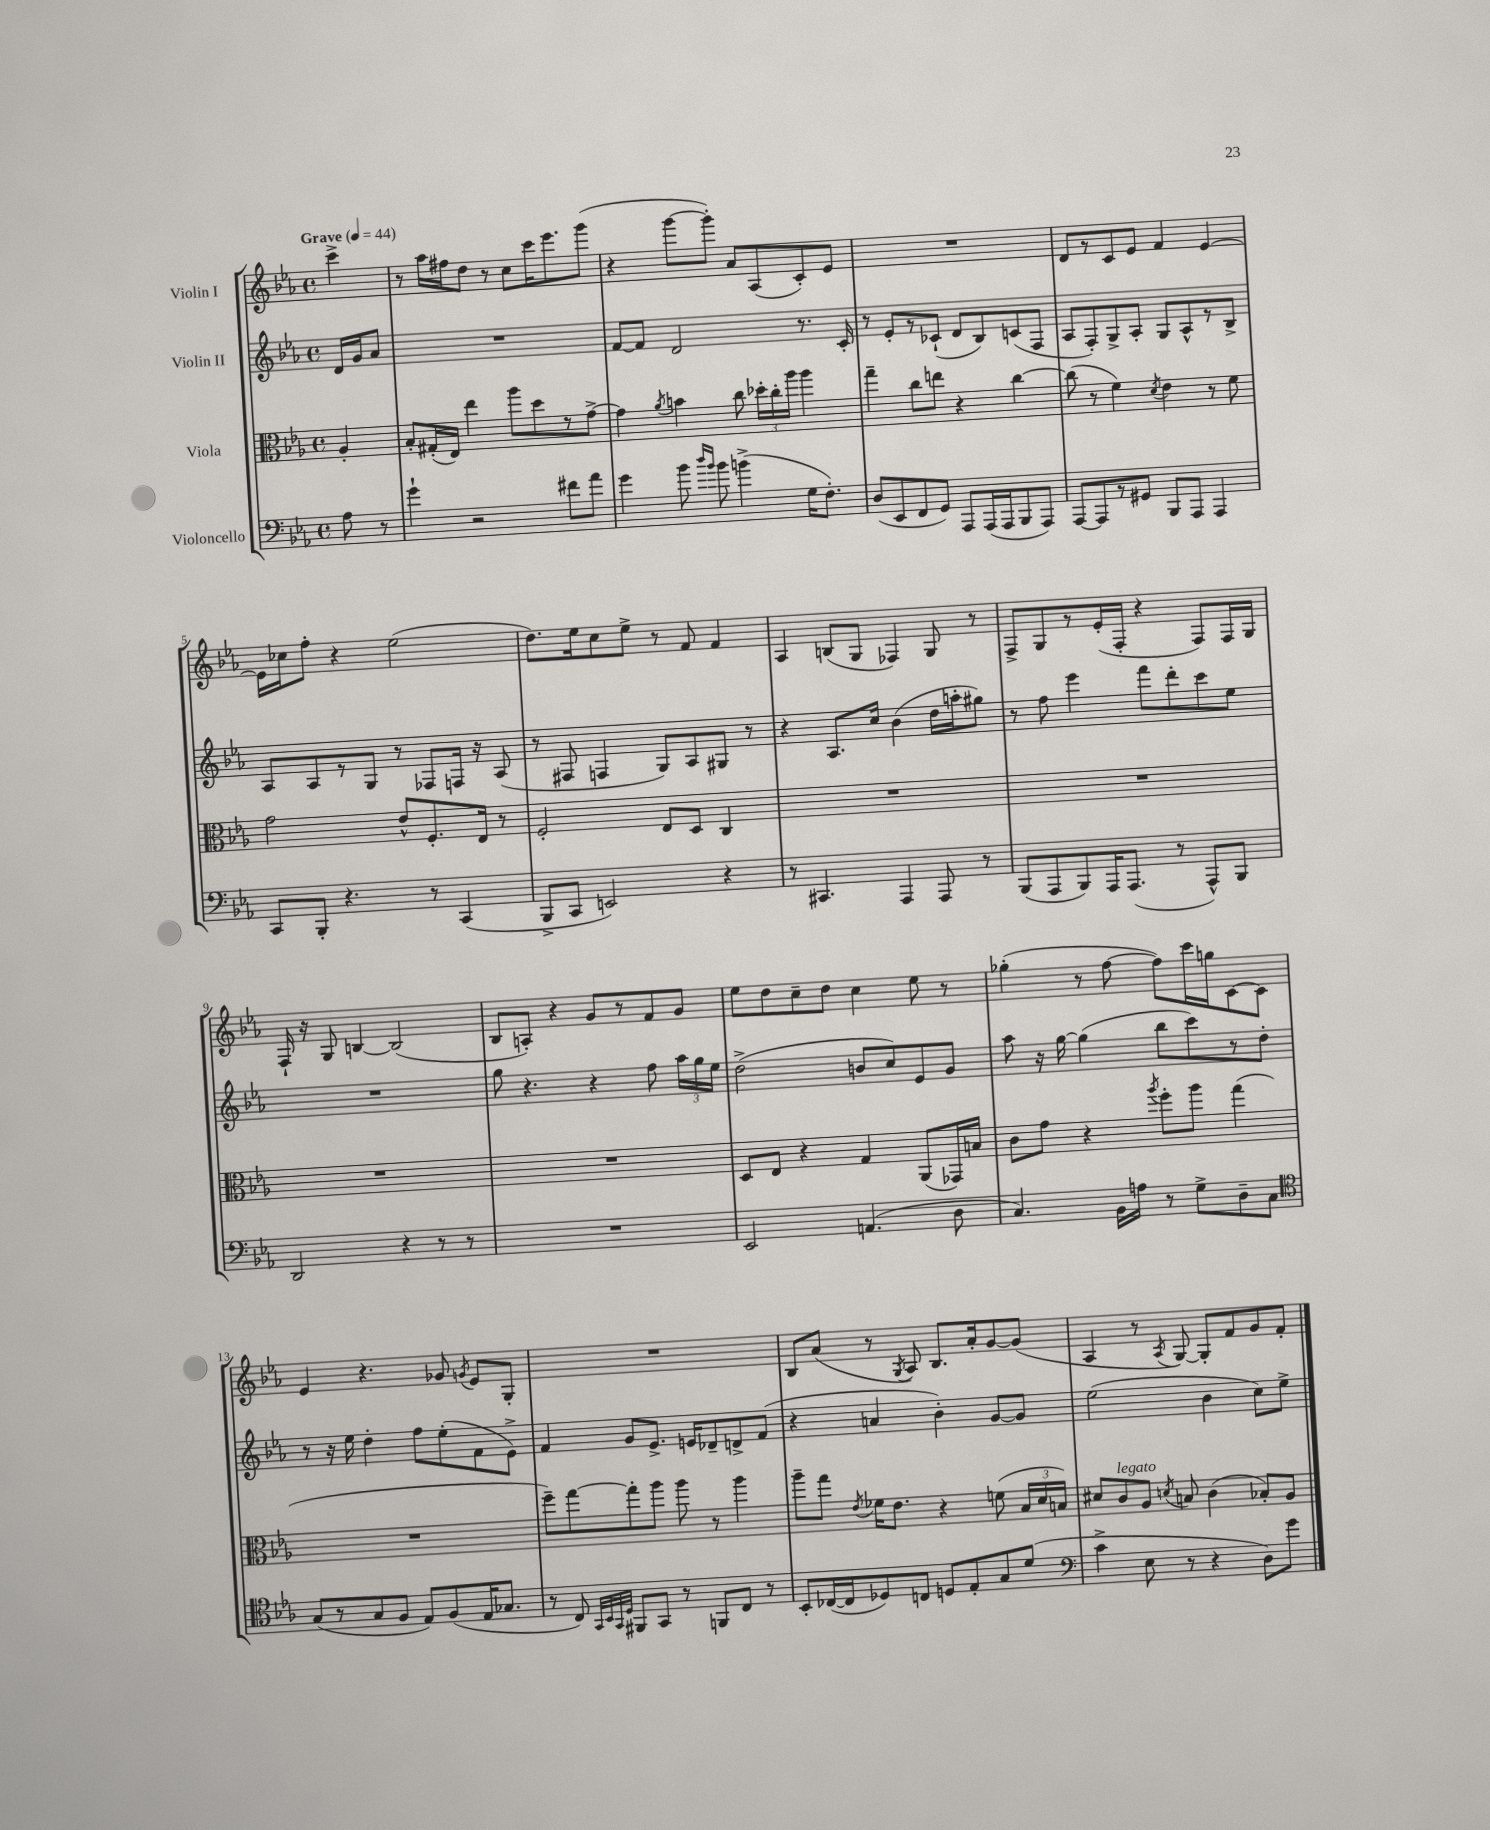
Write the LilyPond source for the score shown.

<<
\new StaffGroup <<
\new Staff = "s0" \with { instrumentName = "Violin I" } {
    \clef treble \key ees \major \defaultTimeSignature \time 4/4 \partial 4 \tempo "Grave" 4 = 44
    \autoBeamOff c'''4-> |
    r8 aes''16[ fis''16 d''8] r8 c''8[ c'''16 ees'''8. g'''8]( |
    r4 g'''8[~ g'''8]-.) aes'8[ aes8( c'8-.) ees'8] |
    R1 |
    d'8[ r8 c'8 ees'8] f'4 ees'4~ |
    ees'16[ ces''16 f''8]-. r4 ees''2( |
    d''8.[) ees''16 c''8 ees''8]-> r8 f'8 f'4 |
    aes4 b8[( g8] fes4) g8 r8 |
    f8[-> g8 r8 ees'16-.( f16]-. r4 f8[) f16 g16] |
    f16-! r16 g8 b4~ b2( |
    bes8[ a8]-.) r4 g'8[ r8 f'8 g'8] |
    ees''8[ d''8 c''8-- d''8] c''4 ees''8 r8 |
    ges''4-.( r8 f''8~ f''8[) c'''16 g''16 c'8~ c'8] |
    ees'4 r4. ges'8 \acciaccatura { g'8 } ees'8[ g8]-. |
    R1 |
    bes8[ aes'8]( r8 \acciaccatura { g8 } aes8) bes8.[ aes'16-. g'8~ g'8]( |
    aes4 r8 \acciaccatura { aes8 } g8~) g8[-. f'8 g'8 f'8]-. \bar "|." |
}
\new Staff = "s1" \with { instrumentName = "Violin II" } {
    \clef treble \key ees \major \defaultTimeSignature \time 4/4 \partial 4
    \autoBeamOff d'16[ g'16 aes'8] |
    R1 |
    f'8[~ f'8] d'2 r8. c'16-. |
    r8 ees'8[-. r8 ces'8]-!( d'8[ bes8) c'8( f8] |
    aes8[ f8-.) g8-> aes8]-. g8[ aes8-^ r8 bes8]-> |
    aes8[ aes8 r8 g8] r8 fes8[ f16] r16 aes8( |
    r8 fis8 f4 g8[) aes8 gis8] r8 |
    r4 aes8.[ c''16] bes'4( d''16[ a''16-. gis''8]) |
    r8 f''8 ees'''4 f'''8[ d'''8-. c'''8 ees''8] |
    R1 |
    g''8 r4. r4 f''8 \tuplet 3/2 { aes''16[ g''16 ees''16] } |
    d''2->( b'8[ c''8) ees'8 g'8] |
    aes''8 r16 g''16~ g''4( bes''8[ c'''8) r8 d''8]-. |
    r8 r16 ees''16 d''4-. f''8[ ees''8-.( f'8 ees'8]->) |
    f'4 g'8[ ees'8.]-> e'16[ des'8-- d'8-> f'8]( |
    r4 a'4 bes'4-.) g'8[~ g'8] |
    ees''2( bes'4 c''8[) ees''8]-> \bar "|." |
}
\new Staff = "s2" \with { instrumentName = "Viola" } {
    \clef alto \key ees \major \defaultTimeSignature \time 4/4 \partial 4
    \autoBeamOff aes4-. |
    bes8[-. gis16-.( ees16]) ees''4 aes''8[ d''8 r8 g'8]~-> |
    g'4 \acciaccatura { aes'8 } b'4 c''8 \tuplet 3/2 { des''16[-. c''16-. aes''16] } aes''4 |
    g''4-- c''8[ e''8] r4 c''4~ |
    c''8( r8 f'4) \acciaccatura { d'8 } ees'4 r8 f'8 |
    g'2 ees'8[-^ f8.-. ees16] r8 |
    f2-. ees8[ d8] c4 |
    R1 |
    R1 |
    R1 |
    R1 |
    d8[ ees8] r4 g4 aes,8[( ges,16) b16] |
    c'8[ g'8] r4 \acciaccatura { aes''8 } f''8[-. aes''8] g''4( |
    R1 |
    f''8[--) g''8~ g''8-. aes''8] aes''8 r8 aes''4 |
    aes''8[-- g''8] \acciaccatura { ees'8 } fes'16[ ees'8.] r4 f'8( \tuplet 3/2 { bes16[ d'16 b16]) } |
    dis'8[ c'8^\markup { \italic "legato" } aes8] \acciaccatura { d'8 } b8 c'4( bes8[-.) aes8] \bar "|." |
}
\new Staff = "s3" \with { instrumentName = "Violoncello" } {
    \clef bass \key ees \major \defaultTimeSignature \time 4/4 \partial 4
    \autoBeamOff aes8 r8 |
    g'4-! r2 fis'8[ aes'8] |
    g'4 bes'8 \grace { d''16[ bes'16] } bes'8 b'4->( g16[ f8.]-.) |
    d8[( ees,8 f,8 g,8]) aes,,8[ aes,,16( aes,,16 bes,,8 aes,,8]) |
    aes,,8[~ aes,,8 r8 gis,8] bes,,8[ aes,,8] aes,,4 |
    c,8[ bes,,8]-. r4. r8 c,4( |
    bes,,8[-> c,8] e,2) r4 |
    r8 cis,4. aes,,4 aes,,8 r8 |
    bes,,8[( aes,,8 bes,,8) aes,,16 aes,,8.]( r8 aes,,8[-^) bes,,8] |
    d,2 r4 r8 r8 |
    R1 |
    ees,2 a,4.( d8 |
    c4.) bes,16[ a16] r8 g8[-> d8-- c8] |
    \clef tenor g8[( r8 g8 f8] ees8[) f8( ees16 ges8.] |
    r8 c8) \grace { g,32[ bes,32 g,32 d32] } fis,8[ g,8] r8 f,8[ c8] r8 |
    bes,8[-. ces16~( ces16 des8) c8] d8[ ees8-. g8 d'8]( |
    \clef bass c'4-> ees8 r8 r4 d8[) g'8] \bar "|." |
}
>>
>>
